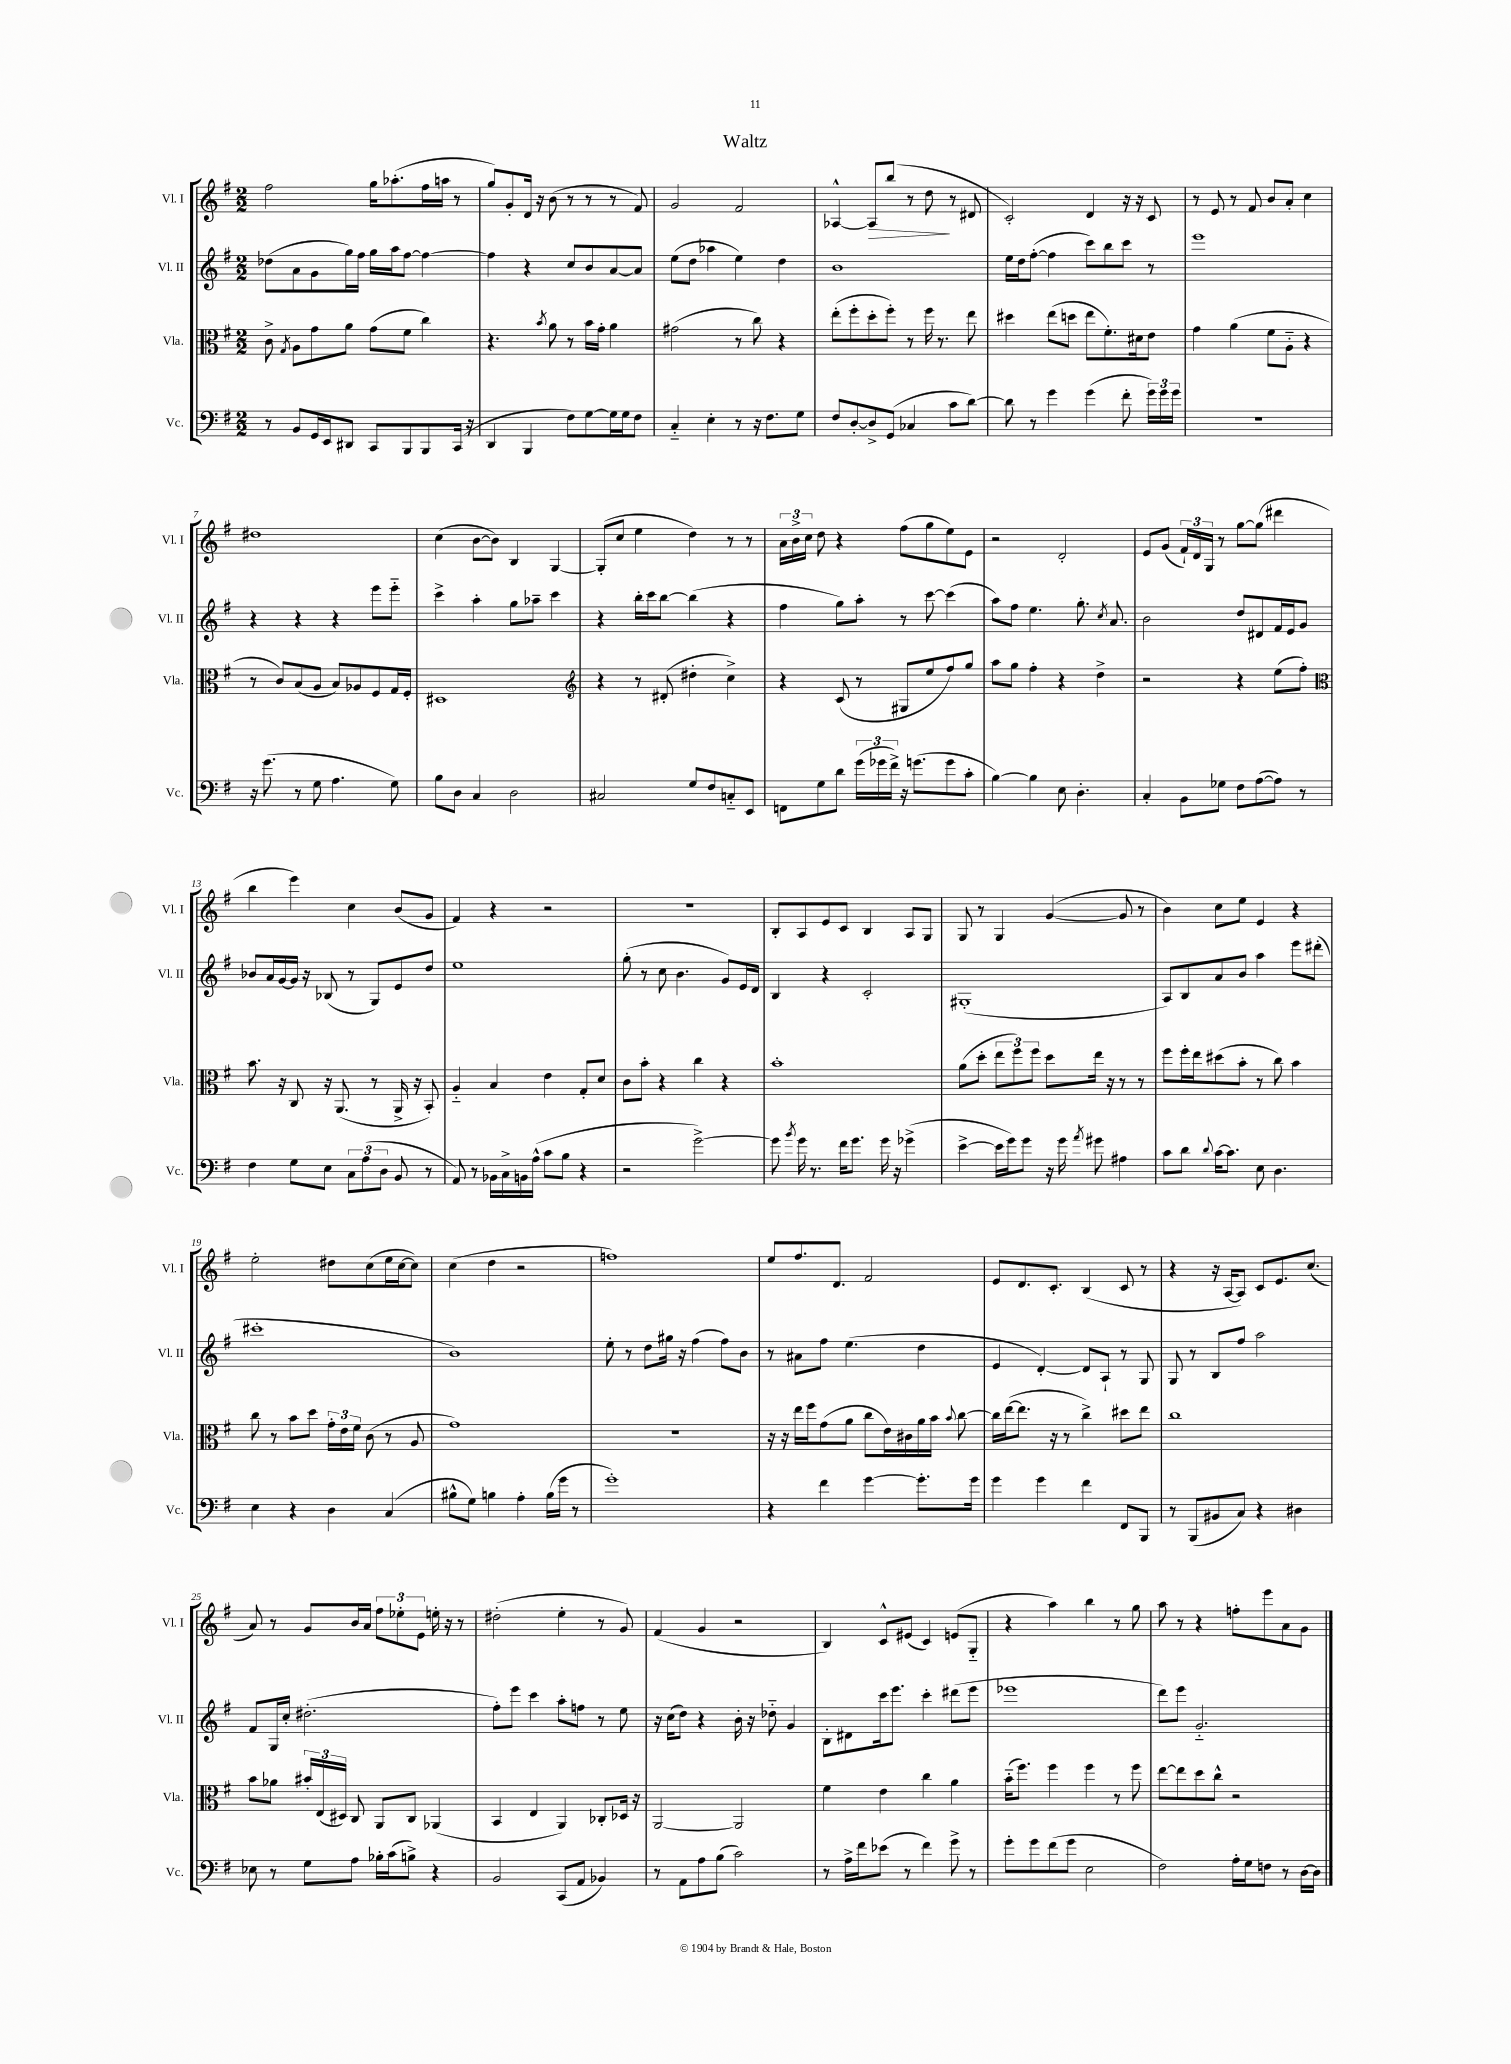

**kern	**kern	**kern	**kern
*staff4	*staff3	*staff2	*staff1
*clefF4	*clefC3	*clefG2	*clefG2
*k[f#]	*k[f#]	*k[f#]	*k[f#]
*M2/2	*M2/2	*M2/2	*M2/2
8r	8c^\	(8dd-\L	2ff#\
.	8qG/	.	.
8BB/L	8A\L	8a\	.
16GG/L	8g\	8g\	.
16EE/J	.	.	.
8DD#/J	8a\J	16gg\L)	.
.	.	16ff#\JJ	.
8CC/L	(8g\L	16gg\LL	16gg\LK
.	.	16aa\J	(8.aa-'\
8BBB/	8f#\J	[8ff#\J	.
8BBB/	4cc\)	4ff#\_	16ff#\L
.	.	.	16aa\JJ
(16CC/Jk	.	.	8r
16r	.	.	.
=	=	=	=
4DD/	4.r	4ff#\]	8gg/L)
.	.	.	8g'/
4BBB/	.	4r	16d/Jk
.	.	.	16r
.	8qb/	.	.
.	8a\	.	(8b\
8F#\L)	8r	8cc/L	8r
[8G\	16b\LL	8b/	8r
.	16g'\JJ	.	.
16G\]L	4a\	[8a/	8r
16G\J	.	.	.
8F#\J	.	8a/]J	8f#/)
=	=	=	=
4C'~/	(2g#\	(8ee\L	2g/
.	.	8dd\J	.
4E'\	.	4aa-\	.
8r	8r	4ee\)	2f#/
16r	8cc\)	.	.
8.F#\L	.	.	.
.	4r	4dd\	.
8G\J	.	.	.
=	=	=	=
8F#/L	(8ee'\L	1b	[4A-^^/
[8D'/	8ff#'\	.	.
8D^/]	8dd'\	.	8A-/]L
(8GG/J	8ff#'\J)	.	(8bb/J
4C-/	8r	.	8r
.	16ff#\	.	8dd\
.	8.r	.	.
8c\L	.	.	8r
[8d\J)	8ee\	.	8d#/
=	=	=	=
8d\]	4dd#\	16ee\LL	2c'/)
.	.	16dd\J	.
8r	.	([8ff#'\J	.
4g\	(8ee\L	4ff#\]	.
.	8dd\J	.	.
(4g\	8ee\L	8ccc\L)	4d/
.	8.f#'\)	8bb\	.
8f#'\	.	8ccc\J	16r
.	16d#\k	.	16r
24g\LL)	8e\J	8r	8c/
24g\	.	.	.
24g\JJ	.	.	.
=	=	=	=
1r	4g\	1eee	8r
.	.	.	8e/
.	(4a\	.	8r
.	.	.	8f#/
.	8f#\L	.	8b/L
.	8A'~\J	.	8a'/J
.	4r	.	4cc\
=	=	=	=
16r	8r	4r	1dd#
(8.g\	.	.	.
.	8c/L)	.	.
8r	(8B/	4r	.
8G\	8A/J	.	.
4.A\	8B/L)	4r	.
.	8A-/	.	.
.	8F#/	8eee\L	.
8G\)	16G/L	8eee'~\J	.
.	16F#'/JJ	.	.
=	=	=	=
8B\L	1D#	4ccc^\	(4cc\
8D\J	.	.	.
4C/	.	4aa'\	[8b\L
.	.	.	8b\]J)
2D\	.	8gg\L	4B/
.	.	8aa-~\J	.
.	.	4ccc\	[4G/
=	=	=	=
*	*clefG2	*	*
2C#/	4r	4r	(8G'/]L
.	.	.	8cc/J
.	8r	16bb'\LL	4ee\
.	.	16ccc\J	.
.	(8d#'/	[8bb\J	.
8G/L	4dd#'\	(4bb\]	4dd\)
8F#/	.	.	.
8C'~/	4cc^\)	4r	8r
8EE/J	.	.	8r
=	=	=	=
8FF\L	4r	4ff#\	24a\LL
.	.	.	24b^\
.	.	.	24cc\JJ
8G\	.	.	8dd\
8d\J	(8c/	8gg\L)	4r
(24g\LL	8r	8aa'\J	.
24g-\	.	.	.
24f#^\JJ)	.	.	.
16r	8G#/L	8r	(8ff#\L
(8.g\L	.	.	.
.	8ee/	[8ccc\	8gg\
8g\	8ff#/)	(4ccc\]	8ee\)
8c'\J	8gg/J	.	8e\J
=	=	=	=
[4B\)	8aa\L	8aa\L)	2r
.	8gg\J	8ff#\J	.
4B\]	4ff#'\	4.ee\	.
8E\	4r	.	2d'/
4.D'\	.	8.gg'\	.
.	4dd^\	.	.
.	.	8qcc/	.
.	.	8.a/	.
=	=	=	=
4C'/	2r	2b\	8e/L
.	.	.	(8g/J
8BB\L	.	.	24f#`/LL)
.	.	.	24d/
.	.	.	24G/JJ
8G-\J	.	.	8r
8F#\L	4r	8dd/L	[8gg\L
([8A\	.	8d#/	(8gg\]J
8A\]J)	(8ee\L	16f#/L	4ddd#\
.	.	16e/J	.
8r	8ff#'\J)	8g/J	.
=	=	=	=
*	*clefC3	*	*
4F#\	8.b\	8b-/L	4bb\
.	.	16a/L	.
.	16r	[16g/	.
8G\L	8C/	16g/]JJ	4eee\)
.	.	16r	.
8E\J	16r	(8B-/	.
.	(8.AA/	.	.
12C\L	.	8r	4cc\
(12A\	.	.	.
.	8r	8G/L)	.
12D\J	.	.	.
8BB/	16AA^/	8e/	(8b/L
.	16r	.	.
8r	8BB'/)	8dd/J	8g/J
=	=	=	=
8AA/)	4A'~/	1ee	4f#/)
8r	.	.	.
16BB-\LL	4B/	.	4r
16C^\	.	.	.
16BB\	.	.	.
(16A^^\JJ	.	.	.
8c\L	4e\	.	2r
8B\J	.	.	.
4r	8G'/L	.	.
.	8d/J	.	.
=	=	=	=
2r	8c\L	(8gg'\	1r
.	8b'\J	8r	.
.	4r	8cc\	.
.	.	4.b\	.
[2g^\)	4cc\	.	.
.	4r	8g/L)	.
.	.	16e/L	.
.	.	16d/JJ	.
=	=	=	=
8g\]	1b'	4B/	8B'/L
8qb/	.	.	.
16g\	.	.	8A/
8.r	.	.	.
.	.	4r	8e/
16f#\LK	.	.	8c/J
8.g\J	.	.	.
.	.	2c'/	4B/
16g\	.	.	.
16r	.	.	.
(4g-^\	.	.	8A/L
.	.	.	8G/J
=	=	=	=
[4e^\	(8a\L	(1G#'	8G/
.	8dd'\J	.	8r
16e\]LL	12ee\L	.	4G/
16g\J)	.	.	.
.	12ff#\)	.	.
8g\J	.	.	.
.	12ff#\J	.	.
16r	8dd\L	.	([4g/
16g\	.	.	.
8qa/	.	.	.
8g#\	16ee\Jk	.	.
.	16r	.	.
4A#\	8r	.	8g/]
.	8r	.	8r
=	=	=	=
8c\L	8ff#\L	8A/L)	4b\)
8d\J	16ff#'\L	8B/	.
.	16ee\J	.	.
8qqd/	.	.	.
[16c\LK	(8dd#\	8a/	8cc\L
8.c\]J	.	.	.
.	8b'\J	8b/J	8ee\J
8E\	8r	4aa\	4e/
4.D\	8cc\)	.	.
.	4b\	8eee\L	4r
.	.	(8ddd#'\J	.
=	=	=	=
4E\	8cc\	1ccc#'	2ee'\
.	8r	.	.
4r	8b\L	.	.
.	8dd\J	.	.
4D\	24g'\LL	.	8dd#\L
.	24e\	.	.
.	24f#\JJ	.	.
.	(8c\	.	(8cc\
(4C/	8r	.	16ee\L
.	.	.	[16cc\J
.	8A/	.	8cc\]J)
=	=	=	=
8B#^^\L	1g)	1b)	(4cc\
8G\J)	.	.	.
4B\	.	.	4dd\
4A'\	.	.	2r
(16B\LL	.	.	.
16g\JJ	.	.	.
8r	.	.	.
=	=	=	=
1g')	1r	8ee'\	1ff)
.	.	8r	.
.	.	8dd\L	.
.	.	16gg#\Jk	.
.	.	16r	.
.	.	(4ff#\	.
.	.	8ff#\L)	.
.	.	8b\J	.
=	=	=	=
4r	16r	8r	8ee/L
.	16r	.	.
.	16ee\LL	8a#\L	8.ff#/
.	16ff#\J	.	.
4f#\	(8g\	8ff#\J	.
.	.	.	8.d/J
.	8a\J	(4.ee\	.
[4g\	8cc\L	.	2f#/
.	16e\L)	.	.
.	16c#\	.	.
8.g'\]L	16a\	4dd\	.
.	16b\JJ	.	.
.	8qqb/	.	.
.	[8cc\	.	.
16g\Jk	.	.	.
=	=	=	=
4g\	16cc\]LL	4e/	8e/L
.	([16ee\J	.	.
.	8.ee\]J	.	8.d/
4g\	.	[4d'/)	.
.	16r	.	8.c'/J
.	8r	.	.
4f#\	4cc^\)	8d/]L	(4B/
.	.	8A`/J	.
8FF#/L	8dd#\L	8r	8c/
8BBB/J	8ee\J	8G/	8r
=	=	=	=
8r	1cc	8G/	4r
(8BBB/L	.	8r	.
8BB#/	.	8B/L	16r
.	.	.	[16A/LK
8C/J)	.	8ff#/J	8A/]J)
4r	.	2aa\	8c/L
.	.	.	8.e/
4D#\	.	.	.
.	.	.	(8.cc/J
=	=	=	=
8E-\	8b\L	8f#/L	8a/)
8r	8a-\J	16G/L	8r
.	.	16cc'/JJ	.
8G\L	24b#'/LL	(2.dd#'\	8g/L
.	(24E/	.	.
.	24D#/JJ)	.	.
8A\J	8C/	.	16b/L
.	.	.	16a/JJ
16B-'\LL	8AA/L	.	12ff#\L
(16c\J	.	.	.
.	.	.	12ee-'\
8B^\J)	8C/J	.	.
.	.	.	12e\J
4r	(4AA-/	.	16ee'\
.	.	.	16r
.	.	.	8r
=	=	=	=
2BB/	4BB/	8ff#'\L)	(2dd#'\
.	.	8eee\J	.
.	4E/	4ccc\	.
(8CC/L	4AA/)	8aa'\L	4ee'\
8AA/J	.	8ff\J	.
4BB-/)	8C-'/L	8r	8r
.	16D-/Jk	8ee\	8g/)
.	16r	.	.
=	=	=	=
8r	[2AA/	16r	(4f#/
.	.	(16cc\LK	.
8AA\L	.	8dd\J)	.
8A\	.	4r	4g/
(8B\J	.	.	.
2c\)	2AA/]	16b'\	2r
.	.	16r	.
.	.	8dd-'~\	.
.	.	4g/	.
=	=	=	=
8r	4f#\	8B'\L	4B/)
16A^\LL	.	8d#\	.
16f#\J	.	.	.
(8e-\J	4e\	16ccc\k	8c^^/L
.	.	8.eee\J	.
8r	.	.	(8e#/J
4f#\)	4cc\	4ccc'\	4c/)
8g^\	4a\	(8ddd#\L	(8e/L
8r	.	8eee\J	8G'~/J
=	=	=	=
8g'\L	(16b'~\LK	1eee-	4r
.	8.ff#\J)	.	.
8g\	.	.	.
(8f#\	4ff#\	.	4aa\)
8g\J	.	.	.
2E\	4ff#\	.	4bb\
.	8r	.	8r
.	8ff#\	.	8gg\
=	=	=	=
2F#\)	[8ee\L	8ddd\L)	8aa\
.	8ee\]	8eee\J	8r
.	8dd\	2.g'~/	4r
.	8cc^^\J	.	.
16A'\LL	2r	.	8ff'\L
16G\J	.	.	.
8F\J	.	.	8eee\
8r	.	.	8a\
[16D\LL	.	.	8g\J
16D\]JJ	.	.	.
==	==	==	==
*-	*-	*-	*-
